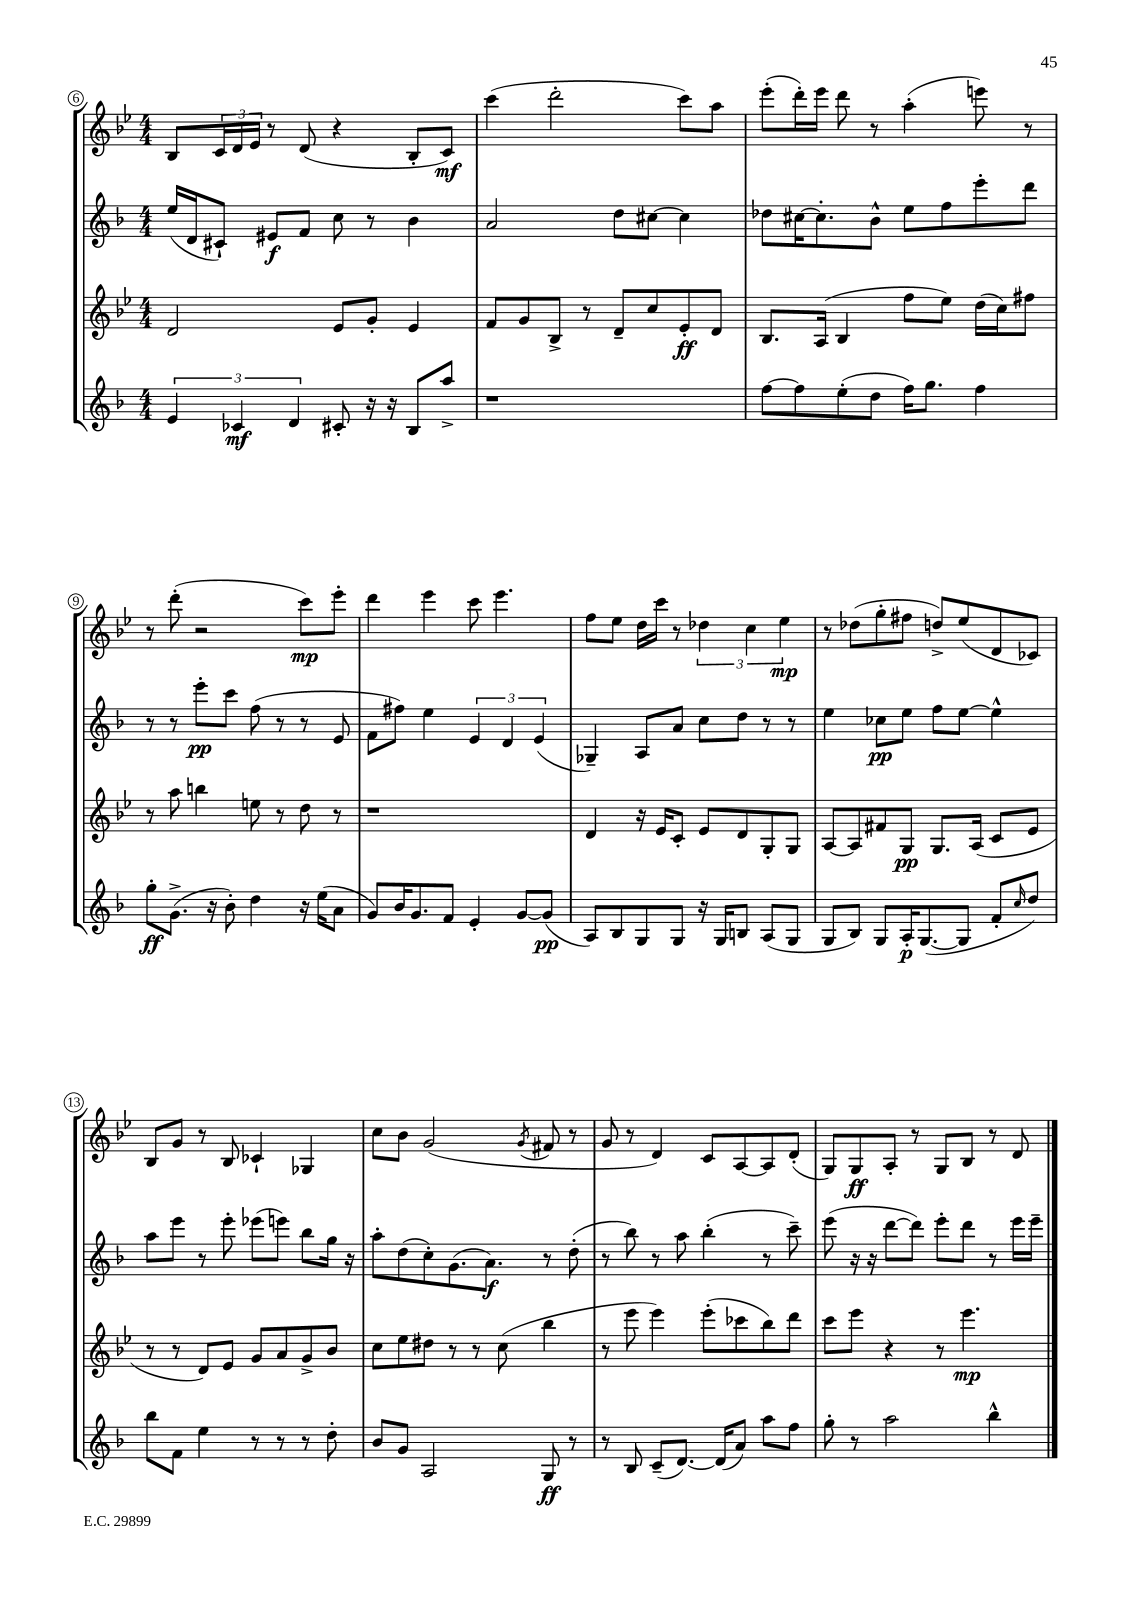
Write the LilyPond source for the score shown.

<<
\new StaffGroup <<
\new Staff = "s0" {
    \clef treble \key bes \major \numericTimeSignature \time 4/4
    bes8 \tuplet 3/2 { c'16 d'16 ees'16 } r8 d'8( r4 bes8-. c'8\mf) |
    c'''4( d'''2-. c'''8) a''8 |
    ees'''8-.( d'''16-.) ees'''16 d'''8 r8 a''4-.( e'''8) r8 |
    r8 d'''8-.( r2 c'''8\mp) ees'''8-. |
    d'''4 ees'''4 c'''8 ees'''4. |
    f''8 ees''8 d''16 c'''16 r8 \tuplet 3/2 { des''4 c''4 ees''4\mp } |
    r8 des''8( g''8-. fis''8 d''8->) ees''8( d'8 ces'8) |
    bes8 g'8 r8 bes8 ces'4-! ges4 |
    c''8 bes'8 g'2( \acciaccatura { g'8 } fis'8 r8 |
    g'8 r8 d'4) c'8 a8~ a8 d'8-.( |
    g8) g8\ff a8-. r8 g8 bes8 r8 d'8 \bar "|." |
}
\new Staff = "s1" {
    \clef treble \key f \major \numericTimeSignature \time 4/4
    e''16( d'16 cis'8-!) eis'8\f f'8 c''8 r8 bes'4 |
    a'2 d''8 cis''8~ cis''4 |
    des''8 cis''16~ cis''8.-. bes'8-^ e''8 f''8 e'''8-. d'''8 |
    r8 r8 e'''8-.\pp c'''8 f''8( r8 r8 e'8 |
    f'8 fis''8) e''4 \tuplet 3/2 { e'4 d'4 e'4( } |
    ges4--) a8 a'8 c''8 d''8 r8 r8 |
    e''4 ces''8\pp e''8 f''8 e''8~ e''4-^ |
    a''8 e'''8 r8 e'''8-. ees'''8( e'''8) bes''8 g''16 r16 |
    a''8-. d''8( c''8-.) g'8.( a'8.\f) r8 d''8-.( |
    r8 bes''8) r8 a''8 bes''4-.( r8 c'''8--) |
    e'''8( r16 r16 d'''8~ d'''8) e'''8-. d'''8 r8 e'''16 e'''16-- \bar "|." |
}
\new Staff = "s2" {
    \clef treble \key bes \major \numericTimeSignature \time 4/4
    d'2 ees'8 g'8-. ees'4 |
    f'8 g'8 bes8-> r8 d'8-- c''8 ees'8-.\ff d'8 |
    bes8. a16( bes4 f''8 ees''8) d''16( c''16) fis''8 |
    r8 a''8 b''4 e''8 r8 d''8 r8 |
    r1 |
    d'4 r16 ees'16 c'8-. ees'8 d'8 g8-. g8 |
    a8~ a8 fis'8 g8\pp g8. a16( c'8 ees'8 |
    r8 r8 d'8) ees'8 g'8 a'8 g'8-> bes'8 |
    c''8 ees''8 dis''8 r8 r8 c''8( bes''4 |
    r8 ees'''8 ees'''4) ees'''8-.( ces'''8 bes''8) d'''8 |
    c'''8 ees'''8 r4 r8 ees'''4.\mp \bar "|." |
}
\new Staff = "s3" {
    \clef treble \key f \major \numericTimeSignature \time 4/4
    \tuplet 3/2 { e'4 ces'4\mf d'4 } cis'8-. r16 r16 bes8 a''8-> |
    r1 |
    f''8~ f''8 e''8-.( d''8 f''16) g''8. f''4 |
    g''8-.\ff g'8.->( r16 bes'8-.) d''4 r16 e''16( a'8 |
    g'8) bes'16 g'8. f'8 e'4-. g'8~ g'8\pp( |
    a8) bes8 g8 g8 r16 g16 b8 a8( g8 |
    g8 bes8) g8 a16-.\p g8.~( g8 f'8-. \grace { c''16 } d''8) |
    bes''8 f'8 e''4 r8 r8 r8 d''8-. |
    bes'8 g'8 a2 g8\ff r8 |
    r8 bes8 c'8--( d'8.~) d'16( a'8) a''8 f''8 |
    g''8-. r8 a''2 bes''4-^ \bar "|." |
}
>>
>>
\layout { \context { \Score currentBarNumber = #6 \override BarNumber.stencil = #(make-stencil-circler 0.1 0.3 ly:text-interface::print) } }
